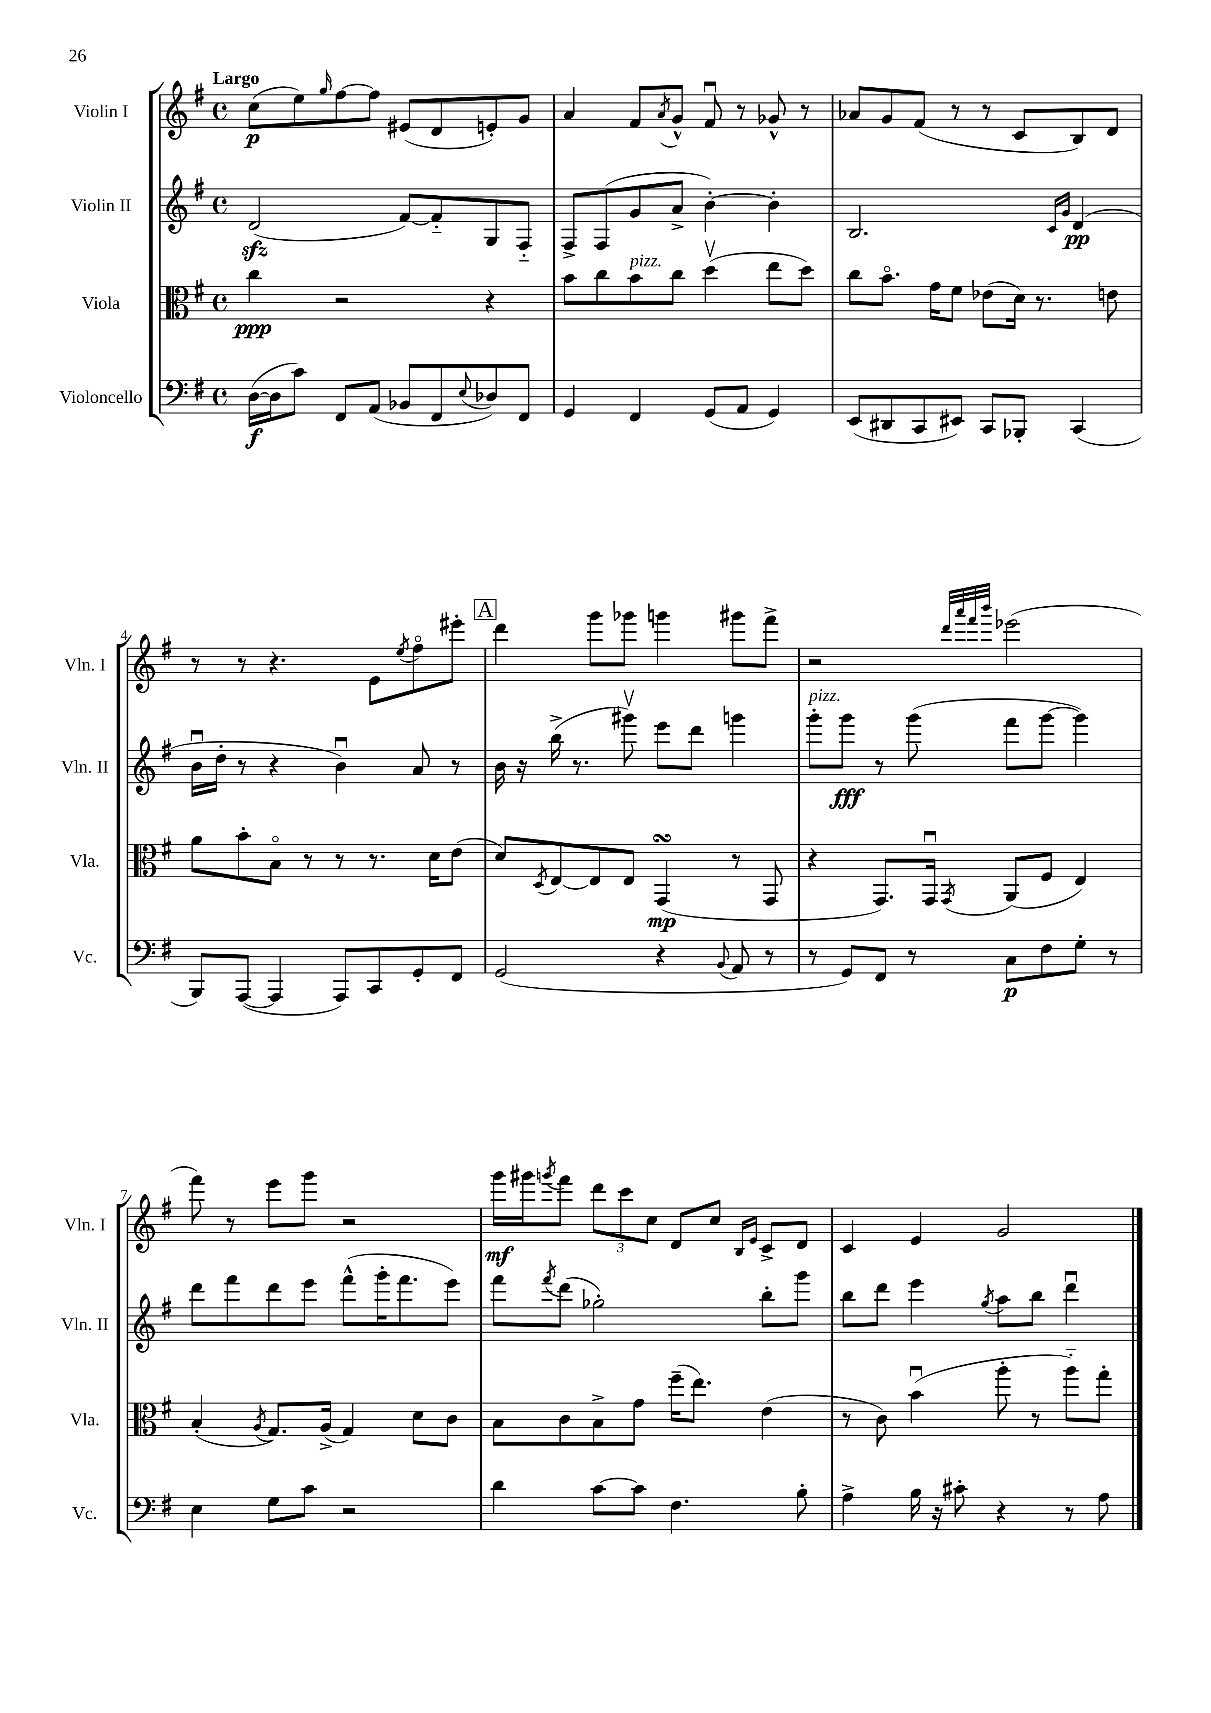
<<
\new StaffGroup <<
\new Staff = "s0" \with { instrumentName = "Violin I" shortInstrumentName = "Vln. I" } {
    \clef treble \key g \major \defaultTimeSignature \time 4/4 \tempo "Largo"
    c''8\p( e''8) \grace { g''16 } fis''8~ fis''8 eis'8( d'8 e'8-.) g'8 |
    a'4 fis'8 \acciaccatura { a'8 } g'8-^ fis'8\downbow r8 ges'8-^ r8 |
    aes'8 g'8 fis'8( r8 r8 c'8 b8) d'8 |
    r8 r8 r4. e'8 \acciaccatura { e''8 } fis''8\flageolet eis'''8-. |
    \mark \markup { \box "A" } d'''4 g'''8 ges'''8 g'''4 gis'''8 fis'''8-> |
    r2 \grace { d'''32 a'''32 fis'''32 b'''32 } ees'''2( |
    fis'''8) r8 e'''8 g'''8 r2 |
    g'''16\mf gis'''16 \acciaccatura { g'''8 } fis'''8 \tuplet 3/2 { d'''8 c'''8 c''8 } d'8 c''8 \grace { b16 e'16 } c'8-> d'8 |
    c'4 e'4 g'2 \bar "|." |
}
\new Staff = "s1" \with { instrumentName = "Violin II" shortInstrumentName = "Vln. II" } {
    \clef treble \key g \major \defaultTimeSignature \time 4/4
    d'2\sfz( fis'8~) fis'8-_ g8 fis8-_ |
    fis8-> fis8( g'8 a'8-> b'4~-.) b'4-. |
    b2. \grace { c'16 g'16 } d'4\pp( |
    b'16\downbow d''16-. r8 r4 b'4\downbow) a'8 r8 |
    \mark \markup { \box "A" } b'16 r16 b''16->( r8. gis'''8\upbow) e'''8 d'''8 g'''4 |
    g'''8-.^\markup { \italic "pizz." } g'''8\fff r8 g'''8( fis'''8 g'''8~ g'''4) |
    d'''8 fis'''8 d'''8 e'''8 fis'''8-^( g'''16-. fis'''8. e'''8) |
    fis'''8 \acciaccatura { fis'''8 } d'''8( ges''2-.) b''8-. g'''8 |
    b''8 d'''8 e'''4 \acciaccatura { g''8 } a''8 b''8 d'''4\downbow \bar "|." |
}
\new Staff = "s2" \with { instrumentName = "Viola" shortInstrumentName = "Vla." } {
    \clef alto \key g \major \defaultTimeSignature \time 4/4
    c''4\ppp r2 r4 |
    b'8 c''8 b'8^\markup { \italic "pizz." } c''8 d''4\upbow( e''8 d''8) |
    c''8 b'8.\flageolet g'16 fis'8 ees'8( d'16) r8. e'8 |
    a'8 b'8-. b8\flageolet r8 r8 r8. d'16 e'8( |
    \mark \markup { \box "A" } d'8) \acciaccatura { d8 } e8~ e8 e8 g,4\turn\mp( r8 g,8 |
    r4 g,8.) g,16\downbow \acciaccatura { g,8 } a,8( fis8 e4) |
    b4-.( \acciaccatura { a8 } g8.) a16->( g4) d'8 c'8 |
    b8 c'8 b8-> g'8 fis''16--( e''8.) e'4( |
    r8 c'8) b'4\downbow( a''8-. r8 a''8-_) g''8-. \bar "|." |
}
\new Staff = "s3" \with { instrumentName = "Violoncello" shortInstrumentName = "Vc." } {
    \clef bass \key g \major \defaultTimeSignature \time 4/4
    d16~\f( d16 c'8) fis,8 a,8( bes,8 fis,8 \appoggiatura { e8 } des8) fis,8 |
    g,4 fis,4 g,8( a,8 g,4) |
    e,8( dis,8 c,8 eis,8) c,8 bes,,8-. c,4( |
    b,,8) a,,8~( a,,4 a,,8) c,8 g,8-. fis,8 |
    \mark \markup { \box "A" } g,2( r4 \appoggiatura { b,8 } a,8 r8 |
    r8 g,8) fis,8 r8 c8\p fis8 g8-. r8 |
    e4 g8 c'8 r2 |
    d'4 c'8~ c'8 fis4. b8-. |
    a4-> b16 r16 cis'8-. r4 r8 a8 \bar "|." |
}
>>
>>
